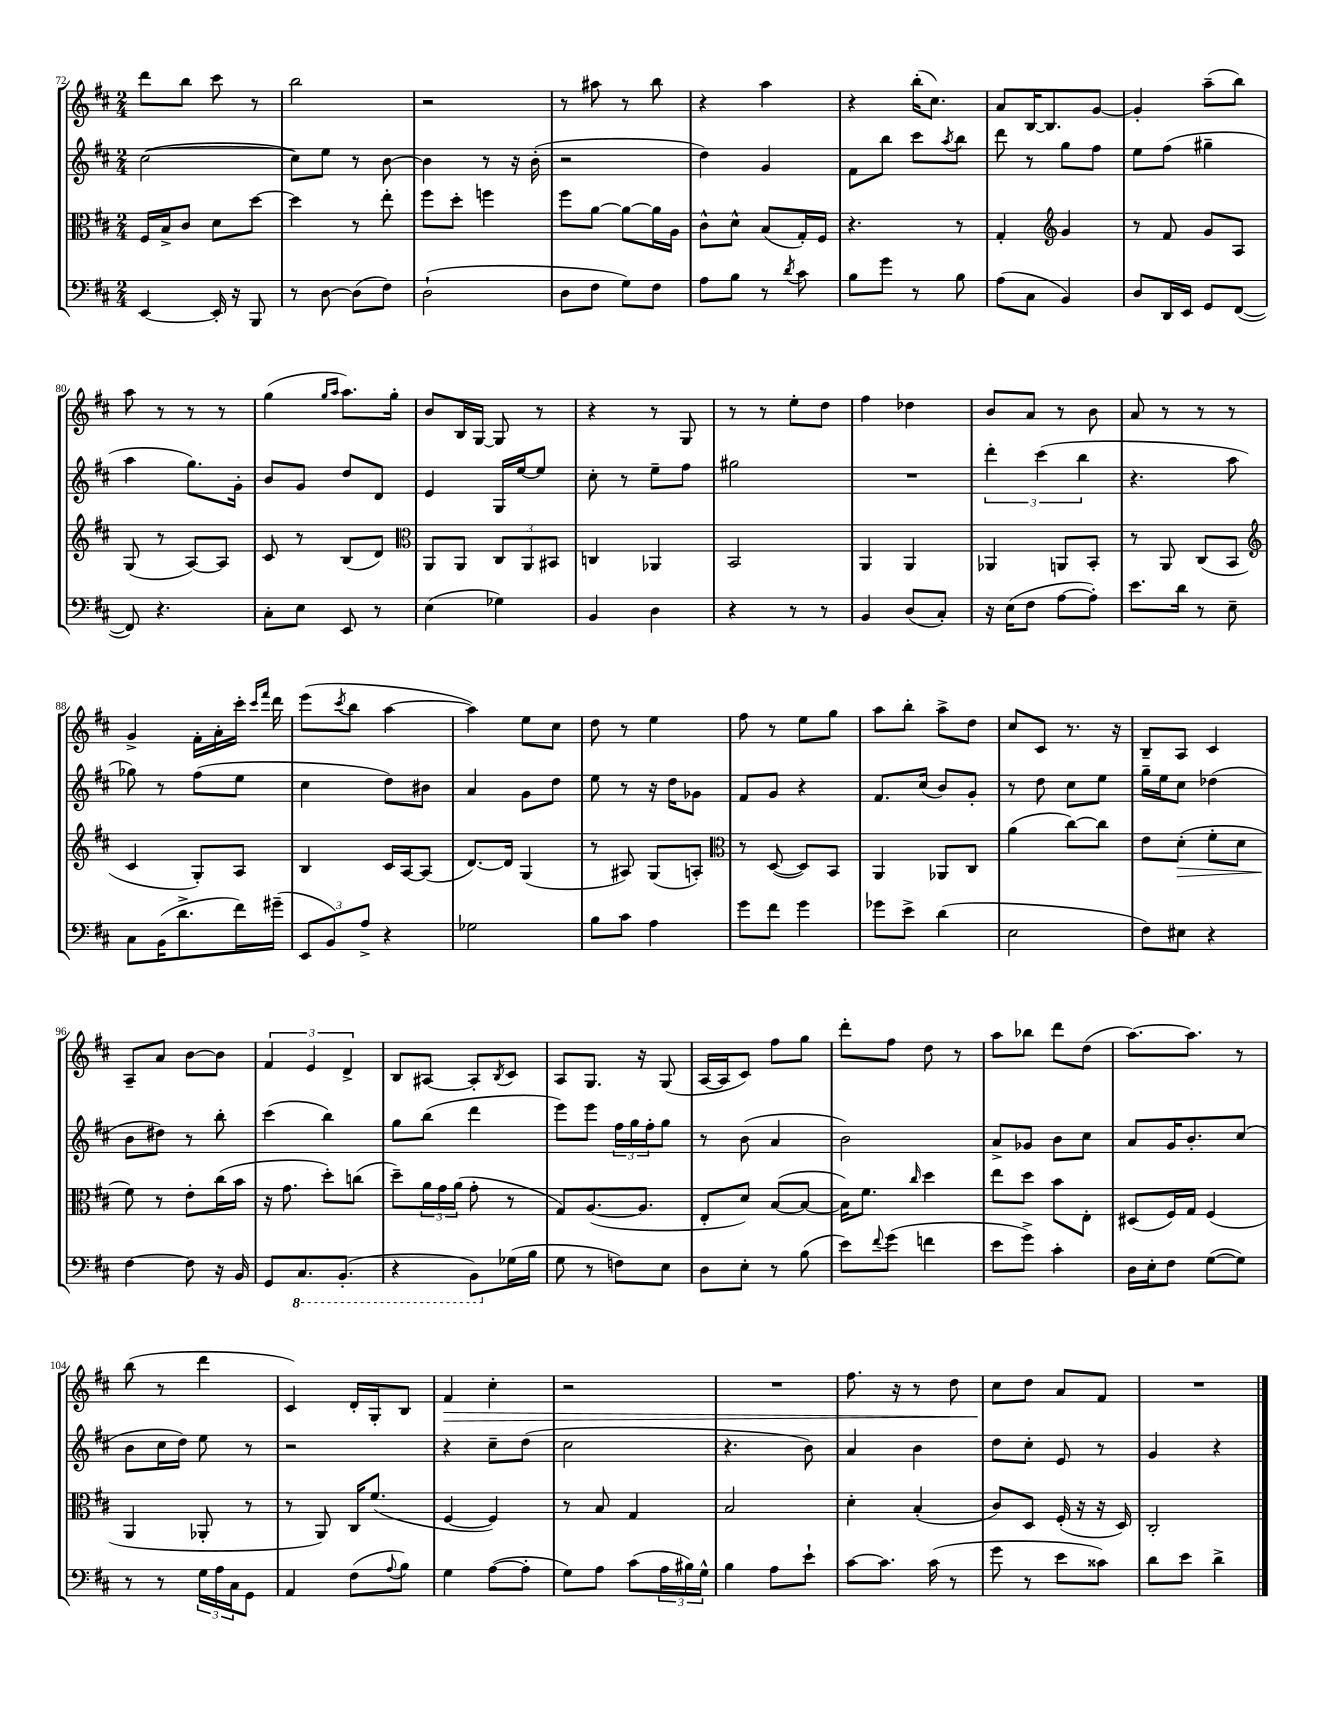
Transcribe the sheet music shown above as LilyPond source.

<<
\new StaffGroup <<
\new Staff = "s0" {
    \clef treble \key d \major \numericTimeSignature \time 2/4
    d'''8 b''8 cis'''8 r8 |
    b''2 |
    r2 |
    r8 ais''8 r8 b''8 |
    r4 a''4 |
    r4 b''16-.( cis''8.) |
    a'8 b16~ b8. g'8~ |
    g'4-. a''8--( b''8) |
    a''8 r8 r8 r8 |
    g''4( \grace { g''16 a''16 } a''8.) g''16-. |
    b'8 b16 g16~ g8 r8 |
    r4 r8 g8 |
    r8 r8 e''8-. d''8 |
    fis''4 des''4 |
    b'8 a'8 r8 b'8 |
    a'8 r8 r8 r8 |
    g'4-> fis'16-. a'16-. cis'''16-. \grace { cis'''16 fis'''16 } d'''16 |
    e'''8( \acciaccatura { cis'''8 } b''8 a''4~ |
    a''4) e''8 cis''8 |
    d''8 r8 e''4 |
    fis''8 r8 e''8 g''8 |
    a''8 b''8-. a''8-> d''8 |
    cis''8 cis'8 r8. r16 |
    b8-- a8 cis'4 |
    a8-- a'8 b'8~ b'8 |
    \tuplet 3/2 { fis'4 e'4 d'4-> } |
    b8 ais8~ ais8-. \acciaccatura { b8 } cis'8 |
    a8 g8. r16 g8( |
    a16~ a16 cis'8) fis''8 g''8 |
    d'''8-. fis''8 d''8 r8 |
    a''8 bes''8 d'''8 d''8( |
    a''8.~) a''8. r8 |
    b''8( r8 d'''4 |
    cis'4) d'16-. g16-. b8 |
    fis'4\> cis''4-. |
    r2 |
    R2 |
    fis''8. r16 r8 d''8 |
    cis''8\! d''8 a'8 fis'8 |
    R2 \bar "|." |
}
\new Staff = "s1" {
    \clef treble \key d \major \numericTimeSignature \time 2/4
    cis''2~( |
    cis''8) e''8 r8 b'8~ |
    b'4 r8 r16 b'16-.( |
    r2 |
    d''4) g'4 |
    fis'8 b''8 cis'''8 \acciaccatura { a''8 } b''8 |
    d'''8 r8 g''8 fis''8 |
    e''8 fis''8( gis''4-- |
    a''4 g''8.) g'16-. |
    b'8 g'8 d''8 d'8 |
    e'4 g16 e''16~ e''8 |
    cis''8-. r8 e''8-- fis''8 |
    gis''2 |
    R2 |
    \tuplet 3/2 { d'''4-. cis'''4( b''4 } |
    r4. a''8 |
    ges''8) r8 fis''8( e''8 |
    cis''4 d''8) bis'8 |
    a'4 g'8 d''8 |
    e''8 r8 r16 d''16 ges'8 |
    fis'8 g'8 r4 |
    fis'8. cis''16( b'8) g'8-. |
    r8 d''8 cis''8 e''8 |
    g''16-- e''16 cis''8 des''4( |
    b'8 dis''8) r8 b''8-. |
    cis'''4( b''4) |
    g''8 b''8( d'''4 |
    e'''8) e'''8 \tuplet 3/2 { fis''16 g''16 fis''16-. } g''8 |
    r8 b'8( a'4 |
    b'2) |
    a'8-> ges'8 b'8 cis''8 |
    a'8 g'16 b'8.-. cis''8( |
    b'8 cis''16 d''16) e''8 r8 |
    r2 |
    r4 cis''8-- d''8( |
    cis''2 |
    r4. b'8) |
    a'4 b'4 |
    d''8 cis''8-. e'8 r8 |
    g'4 r4 \bar "|." |
}
\new Staff = "s2" {
    \clef alto \key d \major \numericTimeSignature \time 2/4
    fis16 b16-> cis'8 d'8 d''8~ |
    d''4 r8 e''8-. |
    fis''8 d''8-. f''4 |
    fis''8 a'8~ a'8~ a'16 a16 |
    cis'8-^ d'8-^ b8( g16-.) fis16 |
    r4. r8 |
    g4-. \clef treble g'4 |
    r8 fis'8 g'8 a8 |
    g8( r8 a8~) a8 |
    cis'8 r8 b8( d'8) |
    \clef alto a,8 a,8 \tuplet 3/2 { cis8 a,8 bis,8 } |
    c4 aes,4 |
    b,2 |
    a,4 a,4 |
    aes,4 a,8 b,8-. |
    r8 a,8 cis8( b,8 |
    \clef treble cis'4 g8-.) a8 |
    b4 cis'16 a16~ a8( |
    d'8.~) d'16 g4( |
    r8 ais8) g8( a8-.) |
    \clef alto r8 d8~( d8) b,8 |
    a,4 aes,8 cis8 |
    a'4( cis''8~) cis''8 |
    e'8 d'8-.\>( fis'8-. d'8 |
    fis'8\!) r8 e'8-. cis''16( b'16 |
    r16 g'8. d''8-.) c''8( |
    d''8--) \tuplet 3/2 { a'16 g'16 a'16( } g'8-. r8 |
    g8) a8.~( a8. |
    e8-. d'8) b8~( b8~ |
    b16) fis'8. \grace { cis''16 } d''4 |
    e''8 d''8 b'8 e8-. |
    dis8( fis16) g16 fis4( |
    a,4 aes,8-. r8 |
    r8 a,8) cis16 fis'8.( |
    fis4~ fis4) |
    r8 b8 g4 |
    b2 |
    d'4-. b4-.( |
    cis'8) d8 fis16-.( r16 r16 d16) |
    cis2-. \bar "|." |
}
\new Staff = "s3" {
    \clef bass \key d \major \numericTimeSignature \time 2/4
    e,4~ e,16-. r16 b,,8 |
    r8 d8~ d8( fis8) |
    d2-!( |
    d8 fis8 g8) fis8 |
    a8 b8 r8 \acciaccatura { d'8 } cis'8 |
    b8 g'8 r8 b8 |
    a8( cis8 b,4) |
    d8 d,16 e,16 g,8 fis,8~( |
    fis,8) r4. |
    cis8-. e8 e,8 r8 |
    e4( ges4) |
    b,4 d4 |
    r4 r8 r8 |
    b,4 d8( cis8-.) |
    r16 e16( fis8 a8~ a8-.) |
    e'8. d'16 r8 e8-- |
    cis8 b,16( d'8.-> fis'16) gis'16--( |
    \tuplet 3/2 { e,8 b,8) a8-> } r4 |
    ges2 |
    b8 cis'8 a4 |
    g'8 fis'8 g'4 |
    ges'8 e'8-> d'4( |
    e2 |
    fis8) eis8 r4 |
    fis4~ fis8 r16 b,16 |
    g,8 \ottava #-1 cis,8. b,,8.-.( |
    r4 b,,8) \ottava #0 ges16( b16 |
    g8 r8 f8) e8 |
    d8 e8-. r8 b8( |
    e'8) \appoggiatura { fis'8 } g'8( f'4 |
    e'8 g'8->) cis'4-. |
    d16 e16-. fis8 g8~( g8) |
    r8 r8 \tuplet 3/2 { g16 a16 cis16 } g,8 |
    a,4 fis8( \appoggiatura { a8 } b8) |
    g4 a8~( a8-. |
    g8) a8 cis'8( \tuplet 3/2 { a16 bis16) g16-^ } |
    b4 a8 e'8-! |
    cis'8~ cis'8. cis'16( r8 |
    g'8 r8 e'8 cisis'8) |
    d'8 e'8 d'4-> \bar "|." |
}
>>
>>
\layout { \context { \Score currentBarNumber = #72 } }
